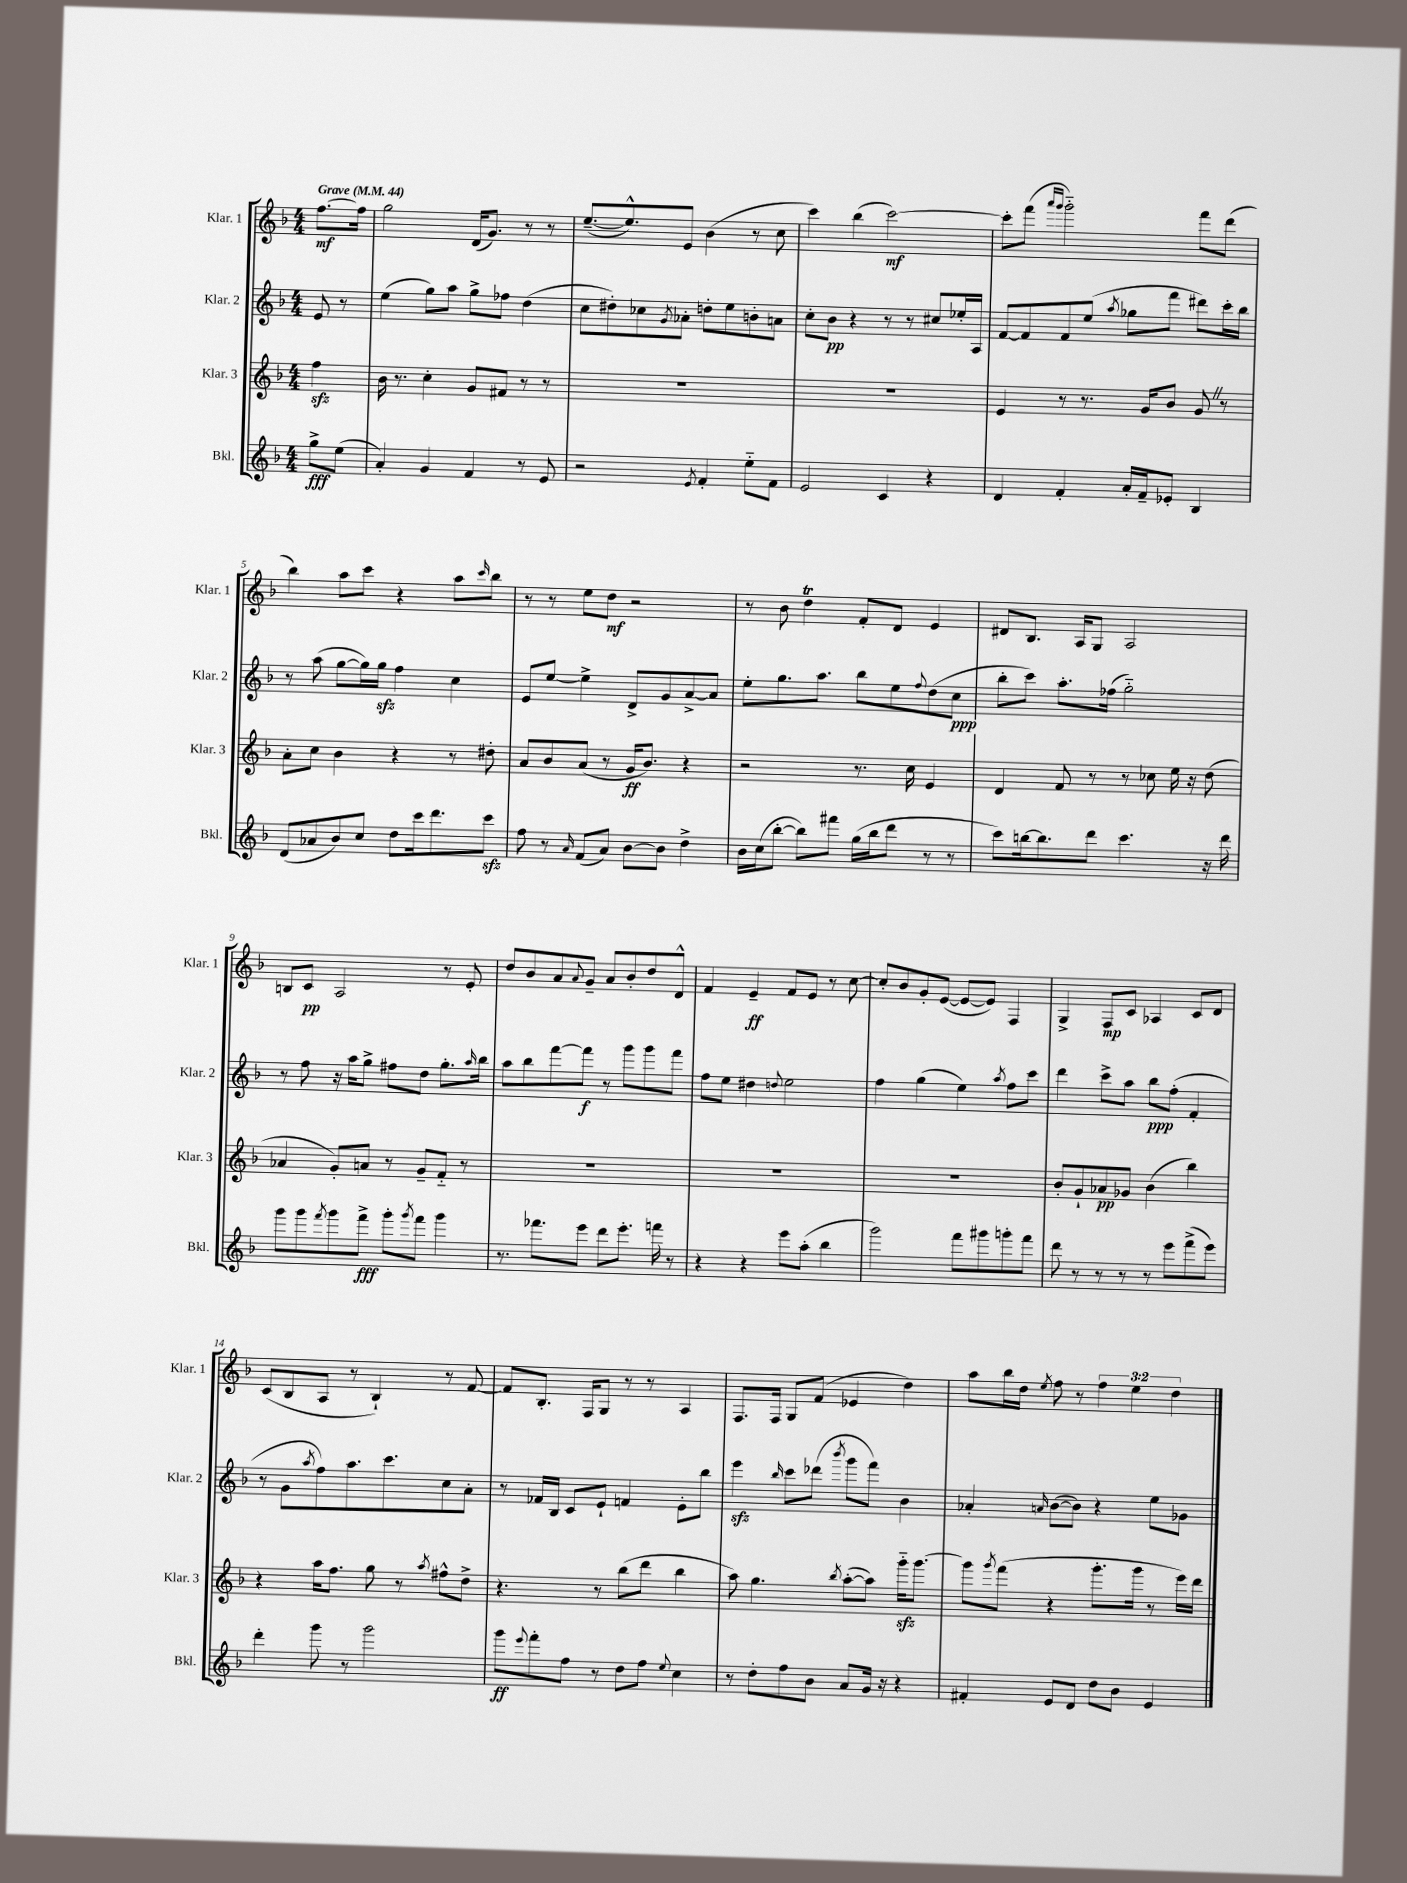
<<
\new StaffGroup <<
\new Staff = "s0" \with { instrumentName = "Klar. 1" shortInstrumentName = "Klar. 1" } {
    \clef treble \key f \major \numericTimeSignature \time 4/4 \override Staff.TupletNumber.text = #tuplet-number::calc-fraction-text \partial 4 \tempo "Grave" 4 = 44
    f''8.~\mf f''16 |
    g''2 d'16( g'8.) r8 r8 |
    e''8.~--( e''8.-^) e'8 bes'4( r8 c''8 |
    c'''4) bes''4( c'''2~\mf) |
    c'''8-. f'''8( \grace { a'''16 g'''16 } g'''2-_) f'''8 d'''8( |
    bes''4) a''8 c'''8 r4 a''8 \grace { c'''16 } bes''8 |
    r8 r8 e''8 d''8\mf r2 |
    r8 bes'8 d''4\trill f'8-. d'8 e'4 |
    dis'8 bes8. a16 g8 a2 |
    b8 c'8\pp a2 r8 e'8-. |
    d''8 bes'8 a'8 \appoggiatura { a'8 } g'8-- a'8 bes'8-. d''8 d'8-^ |
    f'4 e'4--\ff f'8 e'8 r8 c''8~ |
    c''8-. bes'8 g'8-. e'8~( e'8~ e'8) f4 |
    g4-> f8\mp c'8 aes4 c'8 d'8 |
    c'8( bes8 a8 r8 bes4-!) r8 f'8~ |
    f'8 bes8.-. f16 g8 r8 r8 a4 |
    f8. f16 g8 f'8( ees'4 d''4) |
    a''8 bes''16 d''16 \acciaccatura { e''8 } f''8 r8 \tuplet 3/2 { f''4 e''4 d''4 } \bar "|." |
}
\new Staff = "s1" \with { instrumentName = "Klar. 2" shortInstrumentName = "Klar. 2" } {
    \clef treble \key f \major \numericTimeSignature \time 4/4 \partial 4
    e'8 r8 |
    e''4( g''8) a''8 g''8-> fes''8 d''4( |
    c''8 dis''8-.) ces''8 \acciaccatura { g'8 } aes'8-. d''8-. e''8 b'8-. a'8 |
    c''8-. bes'8\pp r4 r8 r8 cis''8 ees''16-. a16 |
    f'8~ f'8 f'8 e''8( \acciaccatura { a''8 } ges''8 f'''8 dis'''8) c'''16-. bes''16 |
    r8 a''8( g''8~ g''16) g''16\sfz f''4 c''4 |
    e'8 e''8~ e''4-> d'8-> g'8 a'8~-> a'8 |
    e''8-. g''8. a''8. bes''8 e''8 \appoggiatura { f''8 } d''8( c''8\ppp |
    bes''8-. c'''8) a''8.-. fes''16( g''2-_) |
    r8 f''8 r16 a''16 g''8-> fis''8 d''8 g''8.-. \grace { a''16 } bes''16 |
    a''8 bes''8 f'''8~ f'''8\f r8 g'''8 g'''8 f'''8 |
    f''8 e''8 dis''4 \appoggiatura { d''8 } e''2 |
    f''4 g''4( e''4) \acciaccatura { a''8 } f''8 c'''8 |
    d'''4 c'''8-> a''8 bes''8\ppp f''8-.( f'4-. |
    r8 g'8 \acciaccatura { a''8 } f''8) a''8. c'''8. c''8 a'8-. |
    r8 fes'16 bes16 c'8 e'8-! f'4 e'8-. bes''8 |
    e'''4\sfz \grace { bes''16 } c'''8 des'''8( \acciaccatura { bes'''8 } g'''8 f'''8) bes'4 |
    aes'4-. \grace { a'16 } bes'8~( bes'8) r4 e''8 ges'8 \bar "|." |
}
\new Staff = "s2" \with { instrumentName = "Klar. 3" shortInstrumentName = "Klar. 3" } {
    \clef treble \key f \major \numericTimeSignature \time 4/4 \partial 4
    f''4\sfz |
    bes'16 r8. c''4-. g'8 fis'8 r8 r8 |
    R1 |
    R1 |
    e'4 r8 r8. g'16 bes'8 g'8 \once \override BreathingSign.text = \markup { \musicglyph "scripts.caesura.straight" } \breathe r8 |
    a'8-. c''8 bes'4 r4 r8 dis''8-. |
    a'8 bes'8 a'8( r8 g'16\ff bes'8.) r4 |
    r2 r8. c''16 e'4 |
    d'4 f'8 r8 r8 ces''8 e''16 r16 d''8( |
    aes'4 g'8-.) a'8 r8 g'8-- f'8-_ r8 |
    R1 |
    R1 |
    R1 |
    bes'8-. g'8-! aes'8\pp ges'8 bes'4( bes''4) |
    r4 a''16 f''8. g''8 r8 \acciaccatura { a''8 } fis''8-^ d''8-> |
    r4. r8 bes''8( d'''8 bes''4 |
    a''8) g''4. \acciaccatura { bes''8 } a''8~-.( a''8) g'''16-_\sfz g'''8.~ |
    g'''8 \acciaccatura { g'''8 } f'''8( r4 g'''8.-. g'''16 r8 e'''16) d'''16 \bar "|." |
}
\new Staff = "s3" \with { instrumentName = "Bkl." shortInstrumentName = "Bkl." } {
    \clef treble \key f \major \numericTimeSignature \time 4/4 \partial 4
    g''8->\fff e''8( |
    a'4-.) g'4 f'4 r8 e'8 |
    r2 \acciaccatura { e'8 } f'4-. e''8-_ f'8 |
    e'2 c'4 r4 |
    d'4 f'4-. a'16-. f'16-- ees'8-. bes4 |
    d'8( aes'8 bes'8) c''8 d''8 c'''16 d'''8. c'''8\sfz |
    f''8 r8 \grace { a'16 } f'8( a'8) bes'8~ bes'8 d''4-> |
    bes'16 c''16( bes''8~-. bes''8) fis'''8 g''16( bes''16 d'''8 r8 r8 |
    c'''8) b''16~ b''8. d'''8 c'''4. r16 d'''16 |
    g'''8 g'''8 \acciaccatura { f'''8 } g'''8 f'''8->\fff g'''8-. \acciaccatura { g'''8 } f'''8 g'''4 |
    r8. fes'''8. e'''8 d'''8 e'''8.-. f'''16 r8 |
    r4 r4 e'''8 a''8-.( bes''4 |
    g'''2) f'''8 gis'''8 g'''8-. f'''8 |
    d'''8 r8 r8 r8 r8 e'''8 f'''8->( e'''8) |
    d'''4-. g'''8 r8 g'''2 |
    g'''8\ff \appoggiatura { e'''8 } f'''8-. f''8 r8 d''8 f''8 \appoggiatura { e''8 } c''4 |
    r8 d''8-. f''8 bes'8 a'8 g'16 r16 r4 |
    fis'4-. e'8 d'8 d''8 bes'8 e'4 \bar "|." |
}
>>
>>
